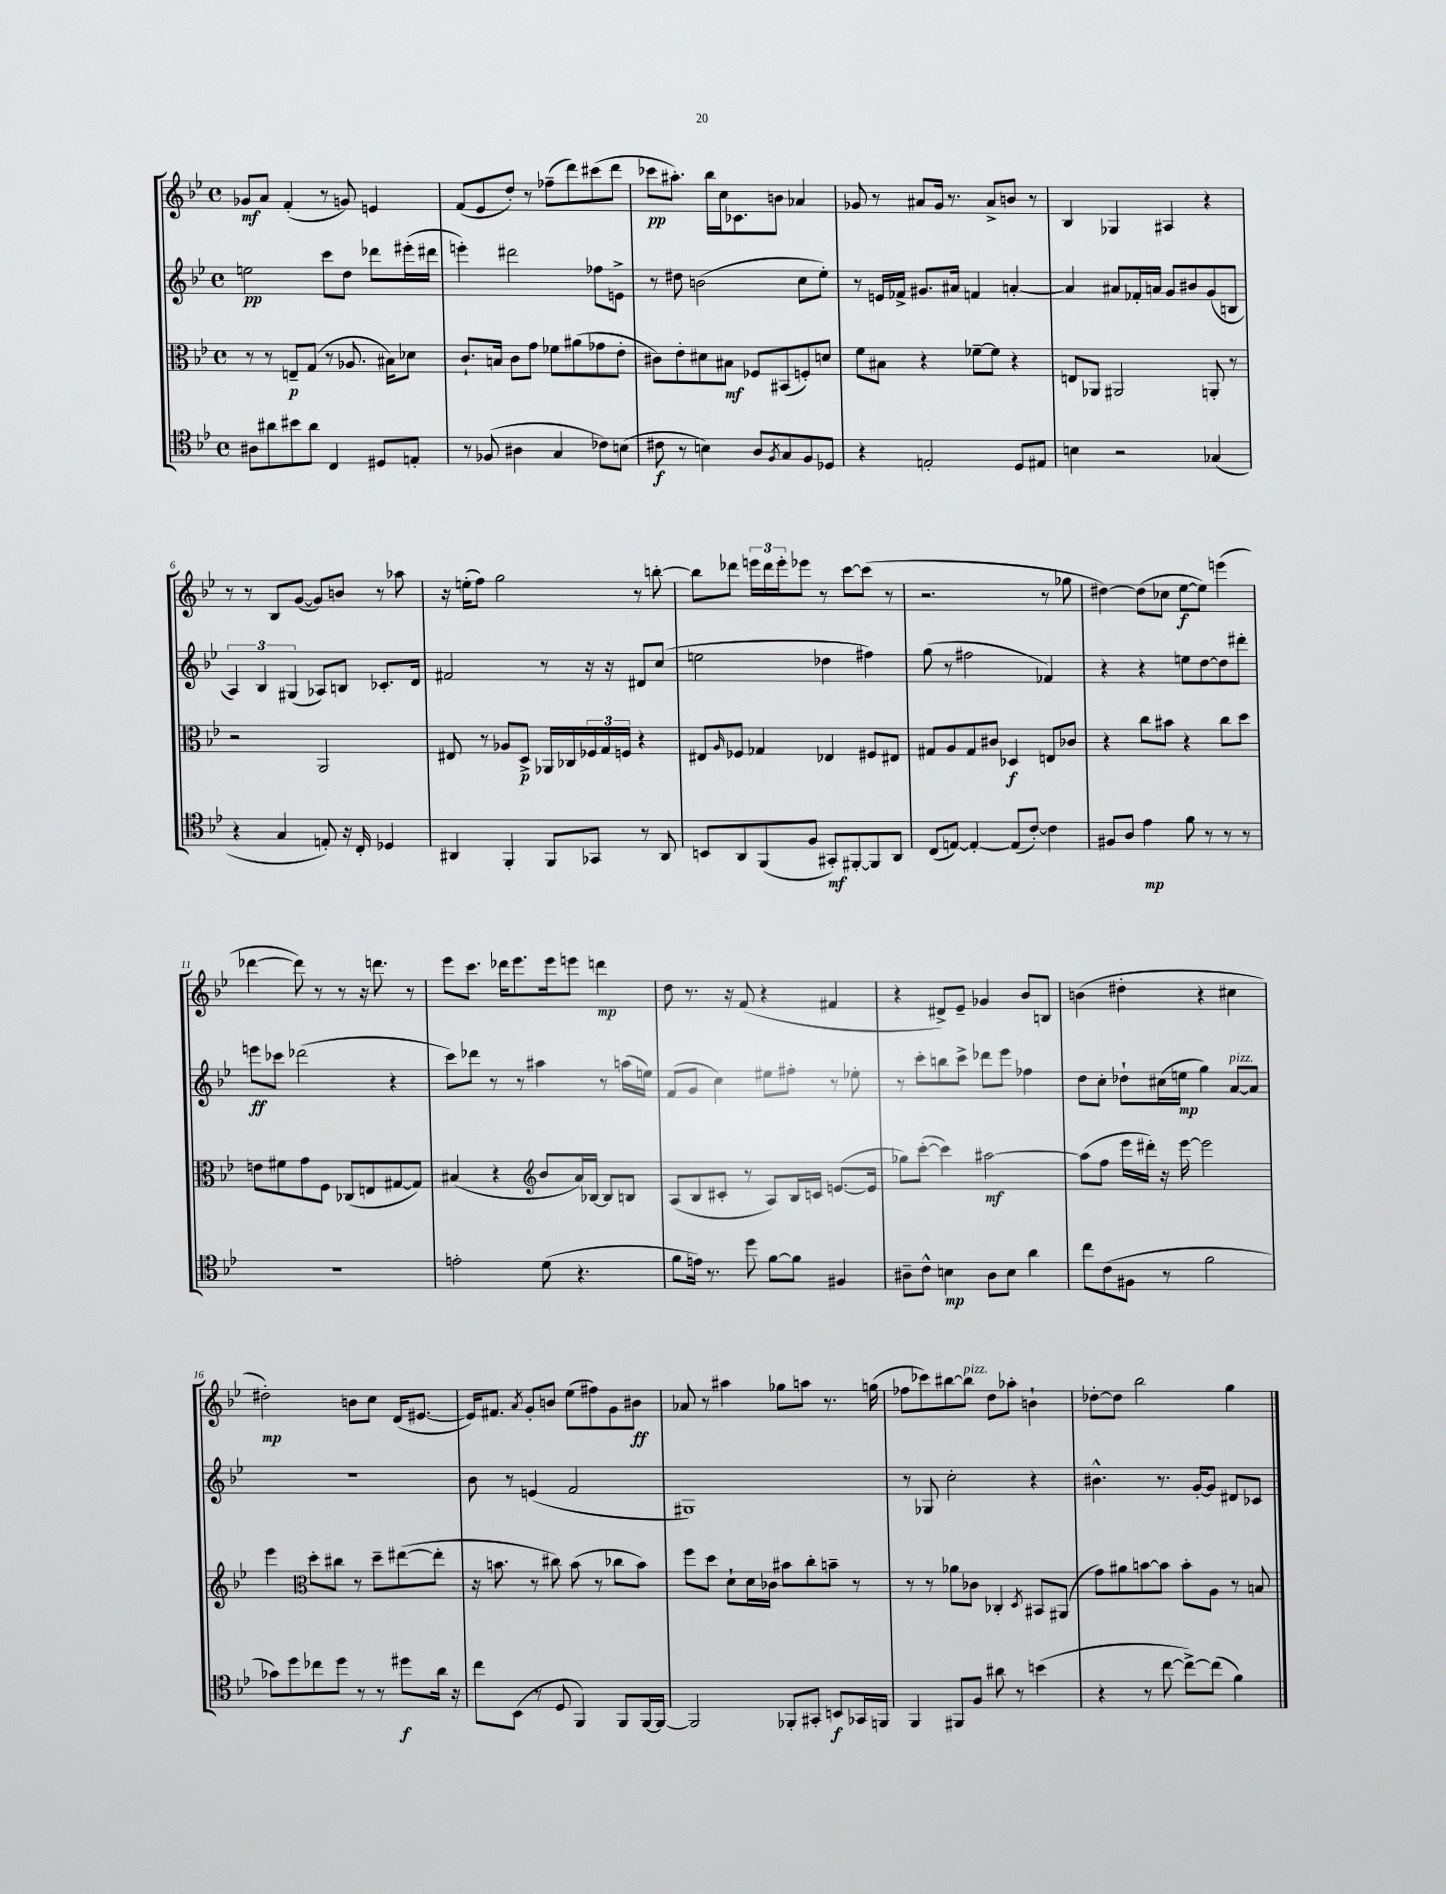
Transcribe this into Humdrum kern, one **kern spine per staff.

**kern	**dynam	**kern	**dynam	**kern	**dynam	**kern	**dynam
*part4	*part4	*part3	*part3	*part2	*part2	*part1	*part1
*staff4	*staff4	*staff3	*staff3	*staff2	*staff2	*staff1	*staff1
*clefC4	*	*clefC3	*	*clefG2	*	*clefG2	*
*k[b-e-]	*	*k[b-e-]	*	*k[b-e-]	*	*k[b-e-]	*
*M4/4	*	*M4/4	*	*M4/4	*	*M4/4	*
*met(c)	*	*met(c)	*	*met(c)	*	*met(c)	*
=1	=1	=1	=1	=1	=1	=1	=1
8A#X\L	.	8r	.	2een\	pp	8g-X/L	mf
8a#X\	.	8r	.	.	.	8a/J	.
8b#X\	.	8En~/L	p	.	.	(4f'/	.
8a#\J	.	(8G/J	.	.	.	.	.
4C/	.	8r	.	8ccc\L	.	8r	.
.	.	8.A-X/	.	8dd\J	.	8gn/)	.
8D#X/L	.	.	.	8ddd-X\L	.	4en/	.
.	.	16B#X\KL)	.	.	.	.	.
8En'/J	.	8d-X\J	.	(16eee#X'\L	.	.	.
.	.	.	.	16ddd#X\JJ	.	.	.
=2	=2	=2	=2	=2	=2	=2	=2
8r	.	8.c`/L	.	4eeen'\)	.	(8f/L	.
(8F-X/	.	.	.	.	.	8e-/	.
.	.	16Bn/Jk	.	.	.	.	.
4A#X\	.	8c\L	.	2ddd#X\	.	8dd'/J)	.
.	.	8g\J	.	.	.	8r	.
4G/	.	8f-X\L	.	.	.	(8ff-X~\L	.
.	.	(8a#X\	.	.	.	8ddd\)	.
8c-X\L)	.	8g-X\	.	8ff-X\L	.	(8ccc#X\	.
(8Bn\J	.	8e-'\J	.	8en^\J	.	8ddd\J	.
=3	=3	=3	=3	=3	=3	=3	=3
8c#X\	f	8c#X\L)	.	8r	.	8ccc-X\L	pp
8r	.	8e-'\	.	8dd#X\	.	8.aa#X'\J)	.
4Bn\)	.	8d#X\	.	(2bn\	.	.	.
.	.	.	.	.	.	16bb-\LL	.
.	.	8B#X\J	mf	.	.	16cc\J	.
.	.	.	.	.	.	8.c-X\	.
8A/L	.	8F-X/L	.	.	.	.	.
8qF/	.	.	.	.	.	.	.
8G/	.	(8BB#X/	.	.	.	8bn\J	.
8F/	.	8Fn'/)	.	8cc\L	.	4a-X/	.
8D-X/J	.	8dn/J	.	8ee-'\J)	.	.	.
=4	=4	=4	=4	=4	=4	=4	=4
4r	.	8f\L	.	8r	.	8g-X/	.
.	.	8B#X\J	.	16en/LL	.	8r	.
.	.	.	.	16f-X^/JJ	.	.	.
2En'/	.	4r	.	8.g#X/L	.	8a#X/L	.
.	.	.	.	.	.	16g-/Jk	.
.	.	.	.	16a#X/Jk	.	8.r	.
.	.	[8f-X~\L	.	4fn/	.	.	.
.	.	8f-\J]	.	.	.	8a#^/L	.
8D/L	.	4r	.	[4an'/	.	8bn/J	.
8E#X/J	.	.	.	.	.	8r	.
=5	=5	=5	=5	=5	=5	=5	=5
4Bn\	.	8En/L	.	4a/]	.	4B-/	.
.	.	8AA-X/J	.	.	.	.	.
2r	.	2AA#X/	.	8a#X/L	.	4G-X/	.
.	.	.	.	16f-X'/L	.	.	.
.	.	.	.	16an/JJ	.	.	.
.	.	.	.	8g/L	.	4A#X/	.
.	.	.	.	8b#X/	.	.	.
(4G-X/	.	8AAn'/	.	(8g/	.	4r	.
.	.	8r	.	8Bn/J	.	.	.
!!LO:LB:g=z
=6	=6	=6	=6	=6	=6	=6	=6
4r	.	2r	.	6A/)	.	8r	.
.	.	.	.	.	.	8r	.
.	.	.	.	6B-/	.	.	.
4G/	.	.	.	.	.	8B-/L	.
.	.	.	.	(6G#X/	.	.	.
.	.	.	.	.	.	([8g/J	.
8En'/)	.	2AA/	.	8A-X/L)	.	8g/L])	.
16r	.	.	.	8Bn/J	.	8bn/J	.
16C'/	.	.	.	.	.	.	.
4D-X/	.	.	.	8.c-X'/L	.	8r	.
.	.	.	.	.	.	8aa-X\	.
.	.	.	.	16d/Jk	.	.	.
=7	=7	=7	=7	=7	=7	=7	=7
4AA#X/	.	8E#X/	.	2f#X/	.	16r	.
.	.	.	.	.	.	(16een'\KL	.
.	.	8r	.	.	.	8ff\J)	.
4FF'/	.	8A-X/L	.	.	.	2gg\	.
.	.	8D^/J	p	.	.	.	.
8FF/L	.	16AA-X/LL	.	8r	.	.	.
.	.	16C-X/	.	.	.	.	.
8GG-X/J	.	24F-X/	.	16r	.	.	.
.	.	24G/	.	.	.	.	.
.	.	.	.	16r	.	.	.
.	.	24Fn/JJ	.	.	.	.	.
8r	.	4r	.	8d#X/L	.	8r	.
8AA#/	.	.	.	(8cc/J	.	[8bbn'\	.
=8	=8	=8	=8	=8	=8	=8	=8
8BBn/L	.	8E#X/L	.	2een\	.	8bb\L]	.
.	.	16qqA/	.	.	.	.	.
8AA/	.	8F-X/J	.	.	.	8ddd-X\J	.
(8FF/	.	4G-X/	.	.	.	24eeen\LL	.
.	.	.	.	.	.	24ddd-\	.
.	.	.	.	.	.	24eee'\J	.
8F/J	.	.	.	.	.	8eee-X\J	.
8GG#X'/L)	mf	4E-X/	.	4dd-X\	.	8r	.
[8FF#X'/	.	.	.	.	.	[8ccc\L	.
8FF#/]	.	8F#X/L	.	4ff#X\)	.	(8ccc\J]	.
8AA/J	.	8E#X/J	.	.	.	8r	.
=9	=9	=9	=9	=9	=9	=9	=9
(8C/L	.	8G#X/L	.	(8gg\	.	2.r	.
[8En/J)	.	8A/	.	8r	.	.	.
4E'/_	.	8G#/	.	2ff#X\	.	.	.
.	.	8c#X/J	.	.	.	.	.
(8E/L]	.	4D-X/	f	.	.	.	.
[8c'/J)	.	.	.	.	.	.	.
4c\]	.	8En/L	.	4f-X/)	.	8r	.
.	.	8c-X/J	.	.	.	8gg-X\	.
=10	=10	=10	=10	=10	=10	=10	=10
8F#X/L	.	4r	.	4r	.	[4dd#X\)	.
8A/J	.	.	.	.	.	.	.
4e-\	mp	8cc\L	.	4r	.	(8dd#\L]	.
.	.	8b#X\J	.	.	.	8cc-X\J	.
8f\	.	4r	.	8een\L	.	[8ee-\L	f
8r	.	.	.	[8dd\	.	8ee-\J])	.
8r	.	8cc\L	.	8dd\]	.	(4eeen\	.
8r	.	8dd\J	.	8ddd#X'\J	.	.	.
!!LO:LB:g=z
=11	=11	=11	=11	=11	=11	=11	=11
1r	.	8en\L	.	8eeen\L	ff	[4ddd-X\	.
.	.	8f#X\	.	8ccc-X\J	.	.	.
.	.	8g\	.	(2ddd-X\	.	8ddd-\])	.
.	.	8F\J	.	.	.	8r	.
.	.	(8C-X/L	.	.	.	8r	.
.	.	8En/	.	.	.	16r	.
.	.	.	.	.	.	8.dddn\	.
.	.	[8G#X/	.	4r	.	.	.
.	.	8G#/J])	.	.	.	8r	.
=12	=12	=12	=12	=12	=12	=12	=12
2en'\	.	(4B#X/	.	8ccc\L)	.	8eee-\L	.
.	.	.	.	8ddd-X\J	.	8.ccc\J	.
.	.	4r	.	8r	.	.	.
.	.	.	.	.	.	16ddd-X\KL	.
.	.	.	.	8r	.	8.eee-\	.
*	*	*clefG2	*	*	*	*	*
(8d\	.	8b-/L	.	4aa#X\	.	.	.
.	.	.	.	.	.	16eee-\k	.
4.r	.	16a/L)	.	.	.	8eeen\J	.
.	.	[16B-X/JJ	.	.	.	.	.
.	.	8B-/L]	.	8r	.	4dddn\	mp
.	.	8Bn/J	.	(16aan\LL	.	.	.
.	.	.	.	16een\JJ)	.	.	.
=13	=13	=13	=13	=13	=13	=13	=13
8f\L	.	(8A/L	.	(8f/L	.	8dd\	.
16en\Jk)	.	8B-/	.	8g/J	.	8.r	.
8.r	.	.	.	.	.	.	.
.	.	8c#X'/J	.	4cc\)	.	.	.
.	.	.	.	.	.	16r	.
8dd\	.	8r	.	.	.	(8f/	.
[8f\L	.	8A/L)	.	8ee#X\L	.	4r	.
8f\J]	.	16B-/L	.	8ff#X'\J	.	.	.
.	.	16cn/JJ	.	.	.	.	.
4F#X/	.	([8.en/L	.	8r	.	4f#X/	.
.	.	.	.	8ee-X'\	.	.	.
.	.	16e/Jk]	.	.	.	.	.
=14	=14	=14	=14	=14	=14	=14	=14
8A#X~\L	.	8gg-X\L)	.	8r	.	4r	.
8c^^\J	.	([8ccc'\J	.	8ccc'\L	.	.	.
4Bn\	mp	4ccc\])	.	8bbn\	.	8d#X^/L)	.
.	.	.	.	8ccc^\J	.	8e-~/J	.
8A#\L	.	[2aa#X\	mf	8ddd-X\L	.	4g-X/	.
8B\J	.	.	.	8eee-\J	.	.	.
4a\	.	.	.	4ff-X\	.	8b-/L	.
.	.	.	.	.	.	8Bn/J	.
=15	=15	=15	=15	=15	=15	=15	=15
8cc\L	.	(8aa#\L]	.	8dd\L	.	(4bn\	.
(8c\	.	8ff\J	.	8cc'\J	.	.	.
8F#X\J	.	16eee-\LL	.	8dd-X`\L	.	4dd#X'\	.
.	.	16ddd#X'\JJ)	.	.	.	.	.
8r	.	16r	.	(16cc#X\L	.	.	.
.	.	[16eee-\	.	16een\JJ	mp	.	.
2f\	.	2eee-\]	.	4gg\)	.	4r	.
!	!	!	!	!LO:TX:a:i:t=pizz.	!	!	!
.	.	.	.	[8a/L	.	4cc#X\	.
.	.	.	.	8a/J]	.	.	.
!!LO:LB:g=z
=16	=16	=16	=16	=16	=16	=16	=16
8g-X\L)	.	4eee-\	.	1r	.	2dd#X'\)	mp
8dd\	.	.	.	.	.	.	.
*	*	*clefC3	*	*	*	*	*
8cc-X\	.	8dd'\L	.	.	.	.	.
8dd\J	.	8cc#X\J	.	.	.	.	.
8r	.	8r	.	.	.	8bn\L	.
8r	.	8dd~\L	.	.	.	8cc\J	.
8dd#X\L	f	([8ee#X\	.	.	.	(16d/KL	.
.	.	.	.	.	.	[8.e#X/J	.
16a\Jk	.	8ee#'\J]	.	.	.	.	.
16r	.	.	.	.	.	.	.
=17	=17	=17	=17	=17	=17	=17	=17
8cc\L	.	16r	.	8b-\	.	16e#/KL])	.
.	.	8.bn\	.	.	.	8.f#X/J	.
(8BB-\J	.	.	.	8r	.	.	.
.	.	.	.	.	.	8qa/	.
8r	.	8r	.	(4en/	.	8g'/L	.
8D/	.	8cc#X\)	.	.	.	8bn/J	.
4FF/)	.	(8b\	.	2f/	.	(8ee-\L	.
.	.	8r	.	.	.	8ff#X\)	.
8FF/L	.	8cc-X\L	.	.	.	8g\	.
[16FF/L	.	8b\J)	.	.	.	8b#X\J	ff
16FF/JJ_	.	.	.	.	.	.	.
=18	=18	=18	=18	=18	=18	=18	=18
2FF/]	.	8ff\L	.	1G#X)	.	8a-X/	.
.	.	8dd\J	.	.	.	8r	.
.	.	8d`\L	.	.	.	4aa#X\	.
.	.	16d\L	.	.	.	.	.
.	.	16c-X\JJ	.	.	.	.	.
8FF-X'/L	.	8b#X\L	.	.	.	8gg-X\L	.
8GG#X'/J	.	8cc'\	.	.	.	8aan\J	.
8BBn/L	f	8bn~\J	.	.	.	8.r	.
16GG-X/L	.	8r	.	.	.	.	.
16FFn/JJ	.	.	.	.	.	(16ggn\	.
=19	=19	=19	=19	=19	=19	=19	=19
4FF/	.	8r	.	8r	.	8ff-X\L	.
.	.	8r	.	8G-X/	.	8ccc-X\)	.
8FF#X/L	.	8a-X\L	.	2cc'\	.	[8bb#X\	.
!	!	!	!	!	!	!LO:TX:a:i:t=pizz.	!
8F/J	.	8c-X\J	.	.	.	8bb#\J]	.
8a#X\	.	4C-X'/	.	.	.	8dd\L	.
8r	.	.	.	.	.	8aa-X'\J	.
.	.	8qD/	.	.	.	.	.
(4bn\	.	8BB#X/L	.	4r	.	4bn`\	.
.	.	(8AA#X/J	.	.	.	.	.
=20	=20	=20	=20	=20	=20	=20	=20
4r	.	8g\L)	.	4.b#X^^\	.	[8dd-X'\L	.
.	.	8a#X\	.	.	.	8dd-\J]	.
8r	.	[8bn\	.	.	.	2bb-\	.
[8cc\	.	8b\J]	.	8.r	.	.	.
8cc^\L_)	.	8b'\L	.	.	.	.	.
.	.	.	.	[16g'/KL	.	.	.
(8cc\J]	.	8A\J	.	8g/J]	.	.	.
4f\)	.	8r	.	8d#X/L	.	4gg\	.
.	.	8Bn/	.	8c-X/J	.	.	.
==	==	==	==	==	==	==	==
*-	*-	*-	*-	*-	*-	*-	*-
